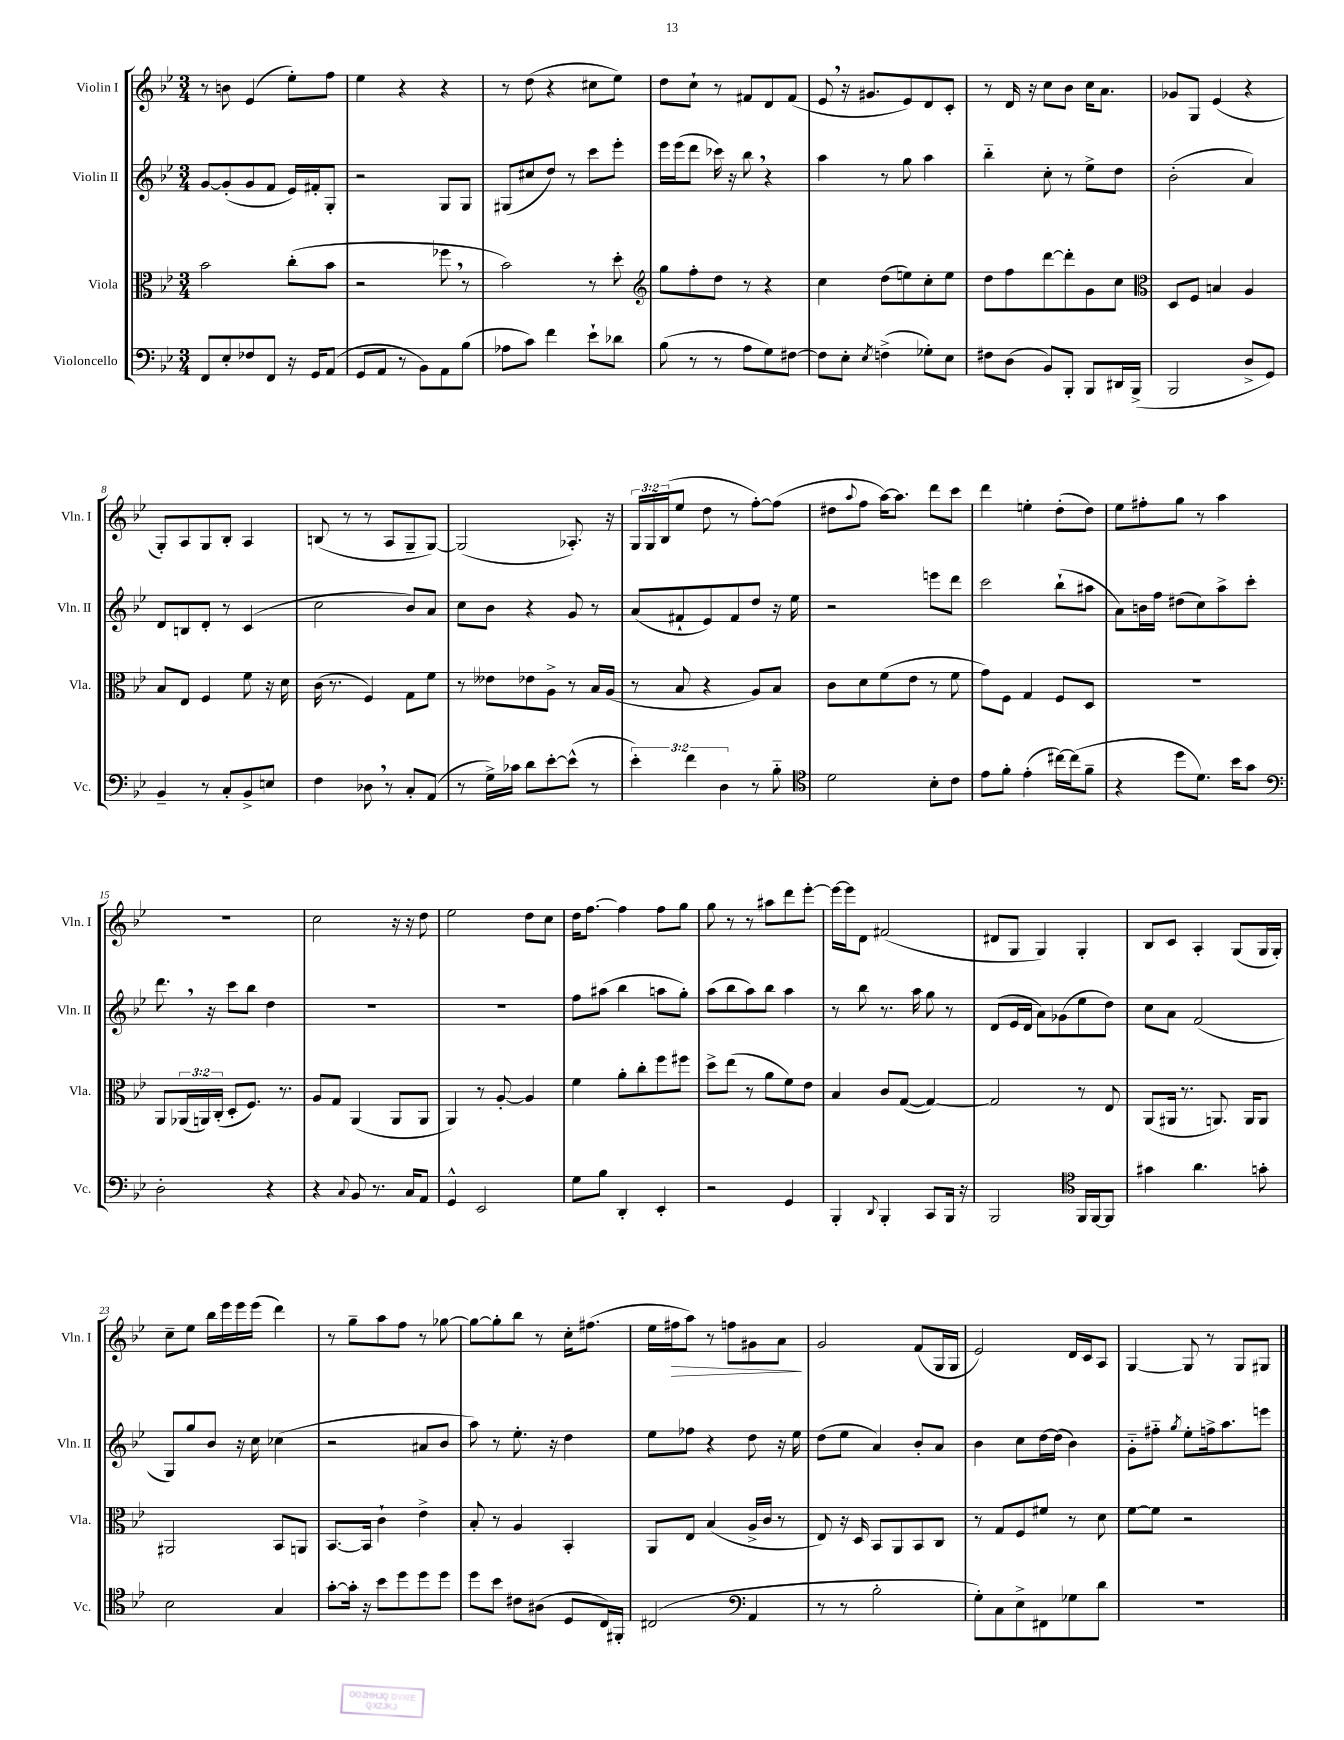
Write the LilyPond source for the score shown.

<<
\new StaffGroup <<
\new Staff = "s0" \with { instrumentName = "Violin I" shortInstrumentName = "Vln. I" } {
    \clef treble \key bes \major \numericTimeSignature \time 3/4 \override Staff.TupletNumber.text = #tuplet-number::calc-fraction-text
    r8 b'8 ees'4( ees''8-.) f''8 |
    ees''4 r4 r4 |
    r8 d''8( r4 cis''8 ees''8) |
    d''8 c''8-! r8 fis'8 d'8 fis'8( |
    ees'8 \breathe r16 gis'8. ees'8) d'8 c'8-. |
    r8 d'16 r16 c''8 bes'8 c''16 a'8. |
    ges'8 g8 ees'4( r4 |
    g8-.) a8 g8 bes8-. a4 |
    b8( r8 r8 a8 g8-- g8~) |
    g2( aes8.-.) r16 |
    \tuplet 3/2 { g16 g16 bes16( } ees''8 d''8 r8 f''8~-.) f''8( |
    dis''8 \appoggiatura { a''8 } f''8 a''16~) a''8. d'''8 c'''8 |
    d'''4 e''4-. d''8-.( d''8) |
    ees''8 fis''8-. g''8 r8 a''4 |
    R2. |
    c''2 r16 r16 d''8 |
    ees''2 d''8 c''8 |
    d''16 f''8.~ f''4 f''8 g''8 |
    g''8 r8 r8 ais''8 d'''8 ees'''8~-. |
    ees'''16~ ees'''16 d'8 fis'2( |
    dis'8 g8 g4) g4-. |
    bes8 c'8 a4-. g8( g16 g16-.) |
    c''8-- ees''8 bes''16 ees'''16 ees'''16 ees'''16( d'''4) |
    r8 g''8-- a''8 f''8 r8 ges''8~ |
    ges''8~ ges''8-. bes''8 r8 c''16-. fis''8.( |
    ees''16 fis''16\> a''8) r8 f''8 gis'8 a'8\! |
    g'2 f'8( g16 g16 |
    ees'2) d'16 c'16 a8 |
    g4~ g8 r8 g8 gis8 \bar "|." |
}
\new Staff = "s1" \with { instrumentName = "Violin II" shortInstrumentName = "Vln. II" } {
    \clef treble \key bes \major \numericTimeSignature \time 3/4
    g'8~ g'8-.( g'8 f'8 ees'16) fis'16-. g8-. |
    r2 g8 g8 |
    gis8( cis''8 d''8) r8 c'''8 ees'''8-. |
    ees'''16 ees'''16( d'''8 ces'''16) r16 bes''8 \breathe r4 |
    a''4 r8 g''8 a''4 |
    bes''4-_ c''8-. r8 ees''8-> d''8 |
    bes'2-.( a'4) |
    d'8 b8 d'8-. r8 c'4( |
    c''2 bes'8) a'8 |
    c''8 bes'8 r4 g'8 r8 |
    a'8( fis'8-! ees'8) fis'8 d''8 r16 ees''16 |
    r2 e'''8 d'''8 |
    c'''2 bes''8-!( ais''8 |
    a'8) b'16 f''16 dis''8( c''8) a''8-> c'''8-. |
    d'''8. \breathe r16 c'''8 bes''8 d''4 |
    R2. |
    R2. |
    f''8 ais''8( bes''4 a''8 g''8-.) |
    a''8( bes''8 a''8) bes''8 a''4 |
    r8 bes''8 r8. a''16 g''8 r8 |
    d'8( ees'16 d'16 a'8) ges'8( ees''8 d''8) |
    c''8 a'8 f'2( |
    g8) g''8 bes'8 r16 c''16 ces''4( |
    r2 ais'8 bes'8 |
    a''8) r8 ees''8.-. r16 d''4 |
    ees''8 fes''8 r4 d''8 r16 ees''16 |
    d''8( ees''8 a'4) bes'8-. a'8 |
    bes'4 c''8 d''16~ d''16( bes'4) |
    g'8-_ fis''8-_ \acciaccatura { g''8 } ees''8-. f''16-> a''8. e'''8 \bar "|." |
}
\new Staff = "s2" \with { instrumentName = "Viola" shortInstrumentName = "Vla." } {
    \clef alto \key bes \major \numericTimeSignature \time 3/4 \override Staff.TupletNumber.text = #tuplet-number::calc-fraction-text
    bes'2 c''8-.( bes'8 |
    r2 fes''8 \breathe r8 |
    bes'2) r8 d''8-. |
    \clef treble g''8 f''8-. d''8 r8 r4 |
    c''4 d''8( e''8) c''8-. e''8 |
    d''8 f''8 d'''8~ d'''8-. g'8 c''8 |
    \clef alto d8 f8 b4 a4 |
    bes8 ees8 f4 f'8 r16 d'16 |
    c'16( r8. f4) g8 f'8 |
    r8 eeses'8 ees'8 a8-> r8 bes16 a16( |
    r8 bes8 r4 a8) bes8 |
    c'8 d'8 f'8( ees'8 r8 f'8 |
    g'8) f8 g4 f8 d8 |
    R2. |
    a,8 \tuplet 3/2 { aes,16( a,16) c16-.( } d8-. f8.) r8. |
    a8 g8 a,4( a,8 a,8 |
    a,4) r8 a8~-. a4 |
    f'4 a'8-. c''8-. f''8 fis''8 |
    d''8-> ees''8( r8 a'8 f'8) ees'8 |
    bes4 c'8 g8~( g4~) |
    g2 r8 ees8 |
    a,8( ais,16 r8. a,8.) a,16 a,8 |
    ais,2 bes,8 a,8 |
    bes,8.~ bes,16 c'4-! ees'4-> |
    bes8-. r8 a4 bes,4-. |
    a,8 ees8 bes4( a16-> c'16 r8 |
    ees8) r16 d16 bes,8 a,8 bes,8 c8 |
    r8 g8 f8 fis'8 r8 d'8 |
    f'8~ f'8 r2 \bar "|." |
}
\new Staff = "s3" \with { instrumentName = "Violoncello" shortInstrumentName = "Vc." } {
    \clef bass \key bes \major \numericTimeSignature \time 3/4 \override Staff.TupletNumber.text = #tuplet-number::calc-fraction-text
    f,8 ees8-. fes8 f,8 r16 g,16 a,8( |
    g,8 a,8 r8 bes,8) a,8 bes8( |
    aes8 c'8) f'4 ees'8-! des'8 |
    bes8( r8 r8 a8 g8) fis8~ |
    fis8 ees8-. \acciaccatura { ees8 } f4->( ges8-.) ees8 |
    fis8 d8( bes,8) bes,,8-. bes,,8 dis,16 bes,,16->( |
    bes,,2 d8-> g,8) |
    bes,4-- r8 c8-. bes,8-> e8 |
    f4 des8 \breathe r8 c8-. a,8( |
    r8 g16->) ces'16 d'8 ees'8~-. ees'8-^( r8 |
    \tuplet 3/2 { ees'4-.) f'4 d4 } r8 bes8-_ |
    \clef tenor d'2 bes8-. c'8 |
    ees'8 f'8-. ees'4-.( cis''16~) cis''16( f'8-- |
    r4 d''8 d'8.) bes'16 g'8 |
    \clef bass d2-. r4 |
    r4 \appoggiatura { c8 } bes,8 r8. c16 a,8 |
    g,4-^ ees,2 |
    g8 bes8 d,4-. ees,4-. |
    r2 g,4 |
    bes,,4-. \appoggiatura { d,8 } bes,,4-. c,8 bes,,16 r16 |
    bes,,2 \clef tenor f,16 f,16~ f,8 |
    gis'4 a'4. g'8-. |
    bes2 g4 |
    g'8~-. g'16-. r16 bes'8 d''8 d''8 d''8 |
    d''8 bes'8 cis'8 ais8( d8 c16) fis,16-. |
    cis2( \clef bass a,4 |
    r8 r8 bes2-. |
    g8-.) c8 ees8-> fis,8 ges8 d'8 |
    R2. \bar "|." |
}
>>
>>
